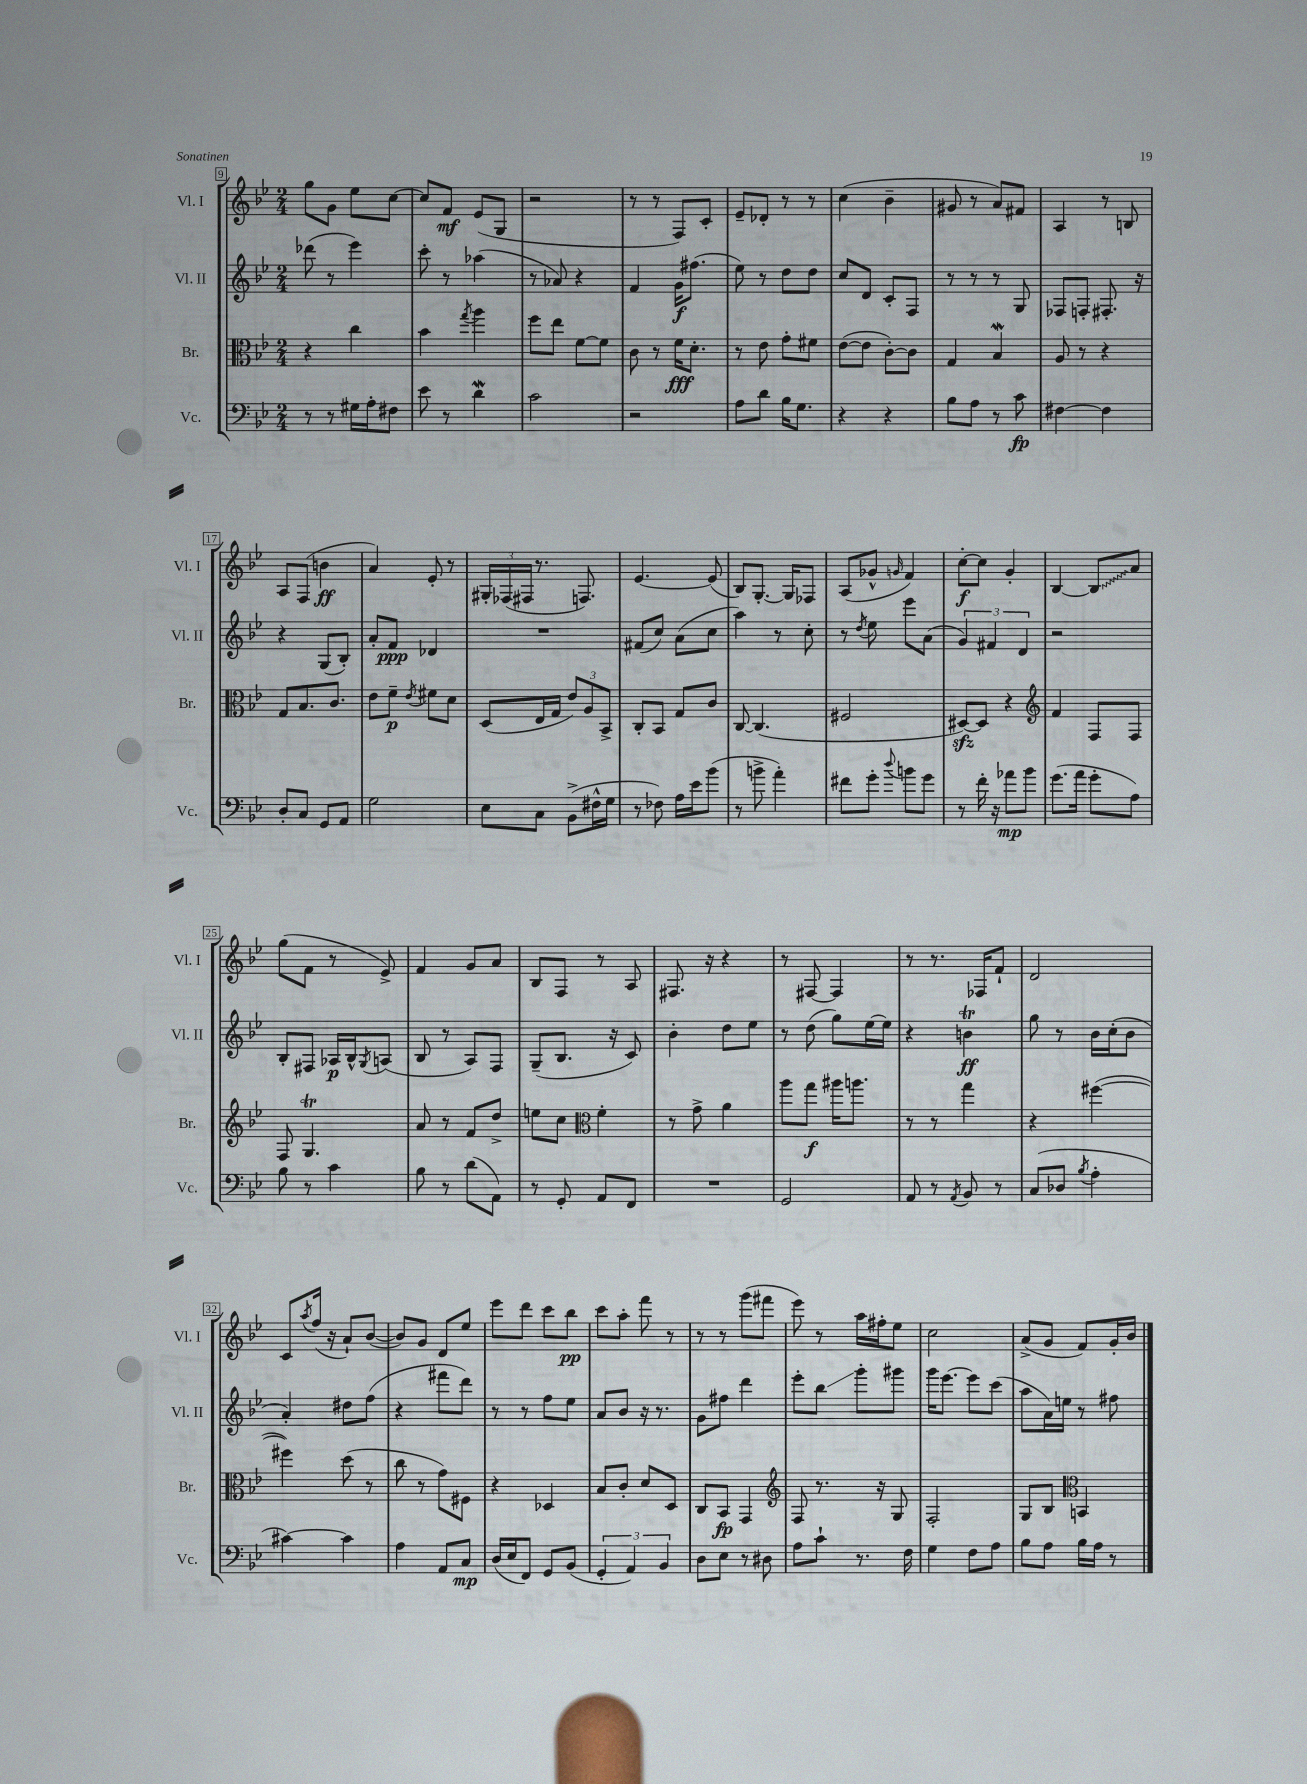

**kern	**kern	**kern	**kern
*staff4	*staff3	*staff2	*staff1
*clefF4	*clefC3	*clefG2	*clefG2
*k[b-e-]	*k[b-e-]	*k[b-e-]	*k[b-e-]
*M2/4	*M2/4	*M2/4	*M2/4
8r	4r	(8ddd-\	8gg\L
8r	.	8r	8g\J
16G#\LL	4cc\	4eee-\)	8ee-\L
16A'\J	.	.	.
8F#\J	.	.	[8cc\J
=	=	=	=
8e-\	4b-\	8ccc'\	8cc/]L
8r	.	8r	8f/J
.	8qgg/	.	.
4d\	4aa\	(4aa-\	(8e-/L
.	.	.	8G/J
=	=	=	=
2c\	8ff\L	8r	2r
.	8ee-\J	8a-/)	.
.	[8f\L	4r	.
.	8f\]J	.	.
=	=	=	=
2r	8c\	4f/	8r
.	8r	.	8r
.	16f\LK	16g\LK	8F/L)
.	8.d'\J	(8.ff#\J	.
.	.	.	8c'/J
=	=	=	=
8A\L	8r	8ee-\)	8e-~/L
8d\J	8e-\	8r	8d-'/J
16B-\LK	8g'\L	8dd\L	8r
8.G\J	.	.	.
.	8f#\J	8dd\J	8r
=	=	=	=
4r	([8e-\L	8cc/L	(4cc\
.	8e-\]J	8d/J	.
4r	[8c'\L)	8c'/L	4b-~\
.	8c\]J	8F/J	.
=	=	=	=
8B-\L	4G/	8r	8g#/
8A\J	.	8r	8r
8r	4B-/	8r	8a/L)
8c\	.	8G/	8f#/J
=	=	=	=
[4F#\	8A/	8F-/L	4A/
.	8r	8F'/J	.
4F#\]	4r	8.F#'/	8r
.	.	.	8B/
.	.	16r	.
=	=	=	=
8D'/L	8G/L	4r	8A/L
8C/J	8.B-/	.	(8F/J
8GG/L	.	(8G/L	4b\
.	8.c/J	.	.
8AA/J	.	8B-'/J)	.
=	=	=	=
2G\	8e-\L	8a'/L	4a/)
.	8f~\J	8f/J	.
.	8qe-/	.	.
.	8f#\L	4d-/	8e-'/
.	8d\J	.	8r
=	=	=	=
8E-\L	(8D/L	2r	24G#'/LL
.	.	.	(24F-/
.	.	.	24F#/JJ
8C\J	16E-/L	.	8.r
.	16G/JJ	.	.
(8BB-^\L	12e-/L)	.	.
.	.	.	8.F/)
.	12A/	.	.
16F#^^\L	.	.	.
.	12BB-^/J	.	.
16G\JJ	.	.	.
=	=	=	=
8r	8C'/L	(8f#/L	[4.e-/
8F-\)	8BB-/J	8cc/J)	.
16A\LL	8G/L	(8a\L	.
16e-\J	.	.	.
(8b-\J	8c/J	8cc\J	(8e-/]
=	=	=	=
8r	[8C/	4aa\)	8B-/L)
8b^\	(4.C/]	.	[8.G'/J
4a'\)	.	8r	.
.	.	.	16G/]LK
.	.	8cc'\	8F-/J
=	=	=	=
8f#\L	2F#/	8r	(8A/L
.	.	8qdd/	.
8g'\J	.	8ee-\	8g-^^/J
8qqdd/	.	.	16qqg/
8b\L	.	8eee-\L	4f/)
8g\J	.	(8a\J	.
=	=	=	=
8r	[8D#/L)	6g/)	[8cc'\L
16f'\	8D#/]J	.	8cc\]J
.	.	6f#/	.
16r	.	.	.
8a-\L	4r	.	4g'/
.	.	6d/	.
8b-\J	.	.	.
=	=	=	=
*	*clefG2	*	*
(8.g\L	4f/	2r	[4B-/
16a\Jk	.	.	.
8g'\L	8F/L	.	8B-/]L
8A\J)	8F/J	.	8a/J
=	=	=	=
8B-\	8F/	8B-'/L	(8gg\L
8r	4.G/	8F#/J	8f\J
4c\	.	16A-/LL	8r
.	.	16B-^^/J	.
.	.	8qG/	.
.	.	(8A/J	8e-^/)
=	=	=	=
8B-\	8a/	8B-/	4f/
8r	8r	8r	.
(8d\L	8f/L	8A/L)	8g/L
8AA\J)	8dd^/J	8F/J	8a/J
=	=	=	=
8r	8ee\L	(8G~/L	8B-/L
8GG'/	8cc\J	8.B-/J	8F/J
*	*clefC3	*	*
8AA/L	4f'\	.	8r
.	.	16r	.
8FF/J	.	8c/)	8A/
=	=	=	=
2r	8r	4b-'\	8.F#/
.	8g^\	.	.
.	.	.	16r
.	4a\	8dd\L	4r
.	.	8ee-\J	.
=	=	=	=
2GG/	8aa\L	8r	8r
.	8gg\J	(8dd\	[8F#/
.	16aa#\LK	8gg\L)	4F#/]
.	8.aa\J	.	.
.	.	[16ee-\L	.
.	.	16ee-\]JJ	.
=	=	=	=
8AA/	8r	4r	8r
8r	8r	.	8.r
8qAA/	.	.	.
8BB-/	4gg\	4b\	.
.	.	.	16F-/LK
8r	.	.	8f`/J
=	=	=	=
(8C/L	4r	8gg\	2d/
8D-/J	.	8r	.
8qB-/	.	.	.
4A'\	([4ff#\	16b-\LL	.
.	.	(16cc'\J	.
.	.	8b-\J	.
=	=	=	=
[4c#\)	4ff#\])	4a'/)	8c/L
.	.	.	8qaa/
.	.	.	(16ff/Jk
.	.	.	16r
4c#\]	(8dd\	8dd#\L	8a`/L)
.	8r	(8ff\J	([8b-/J
=	=	=	=
4A\	8cc\	4r	8b-/]L)
.	8r	.	8g/J
8AA/L	8g\L)	8fff#\L	8d/L
8C/J	8F#\J	8ddd\J)	8ee-/J
=	=	=	=
(16D/LL	4r	8r	8eee-\L
16E-/J	.	.	.
8FF/J)	.	8r	8ddd\J
8GG/L	4D-/	8ff\L	8ccc\L
(8BB-/J	.	8ee-\J	8bb-\J
=	=	=	=
6GG'/	8B-/L	8a/L	8ccc\L
.	8c'/J	8b-/J	8aa'\J
6AA/)	.	.	.
.	8d/L	16r	8fff\
.	.	8.r	.
6BB-/	.	.	.
.	8D/J	.	8r
=	=	=	=
8D\L	8C/L	8g\L	8r
8E-\J	8BB-/J	8ff#\J	8r
8r	4GG/	4ddd\	(8ggg\L
8D#\	.	.	8fff#\J
=	=	=	=
*	*clefG2	*	*
8A\L	8F/	8eee-'\L	8eee-\)
8c`\J	8.r	8bb-\J	8r
8.r	.	8ggg'\L	16aa\LL
.	16r	.	16ff#'\J
.	8G/	8ggg#\J	8ee-\J
16F\	.	.	.
=	=	=	=
4G\	2F'/	16ggg\LK	2cc\
.	.	[8.eee-\J	.
8F\L	.	8eee-\]L	.
8A\J	.	(8ccc\J	.
=	=	=	=
8B-\L	8G/L	8aa\L	(8a^/L
8A\J	8B-/J	16a\L)	8g/J
.	.	16ee\JJ	.
*	*clefC3	*	*
16B-\LL	4BB/	8r	8f/L)
16A\JJ	.	.	.
8r	.	8ff#\	16g'/L
.	.	.	16b-/JJ
==	==	==	==
*-	*-	*-	*-
